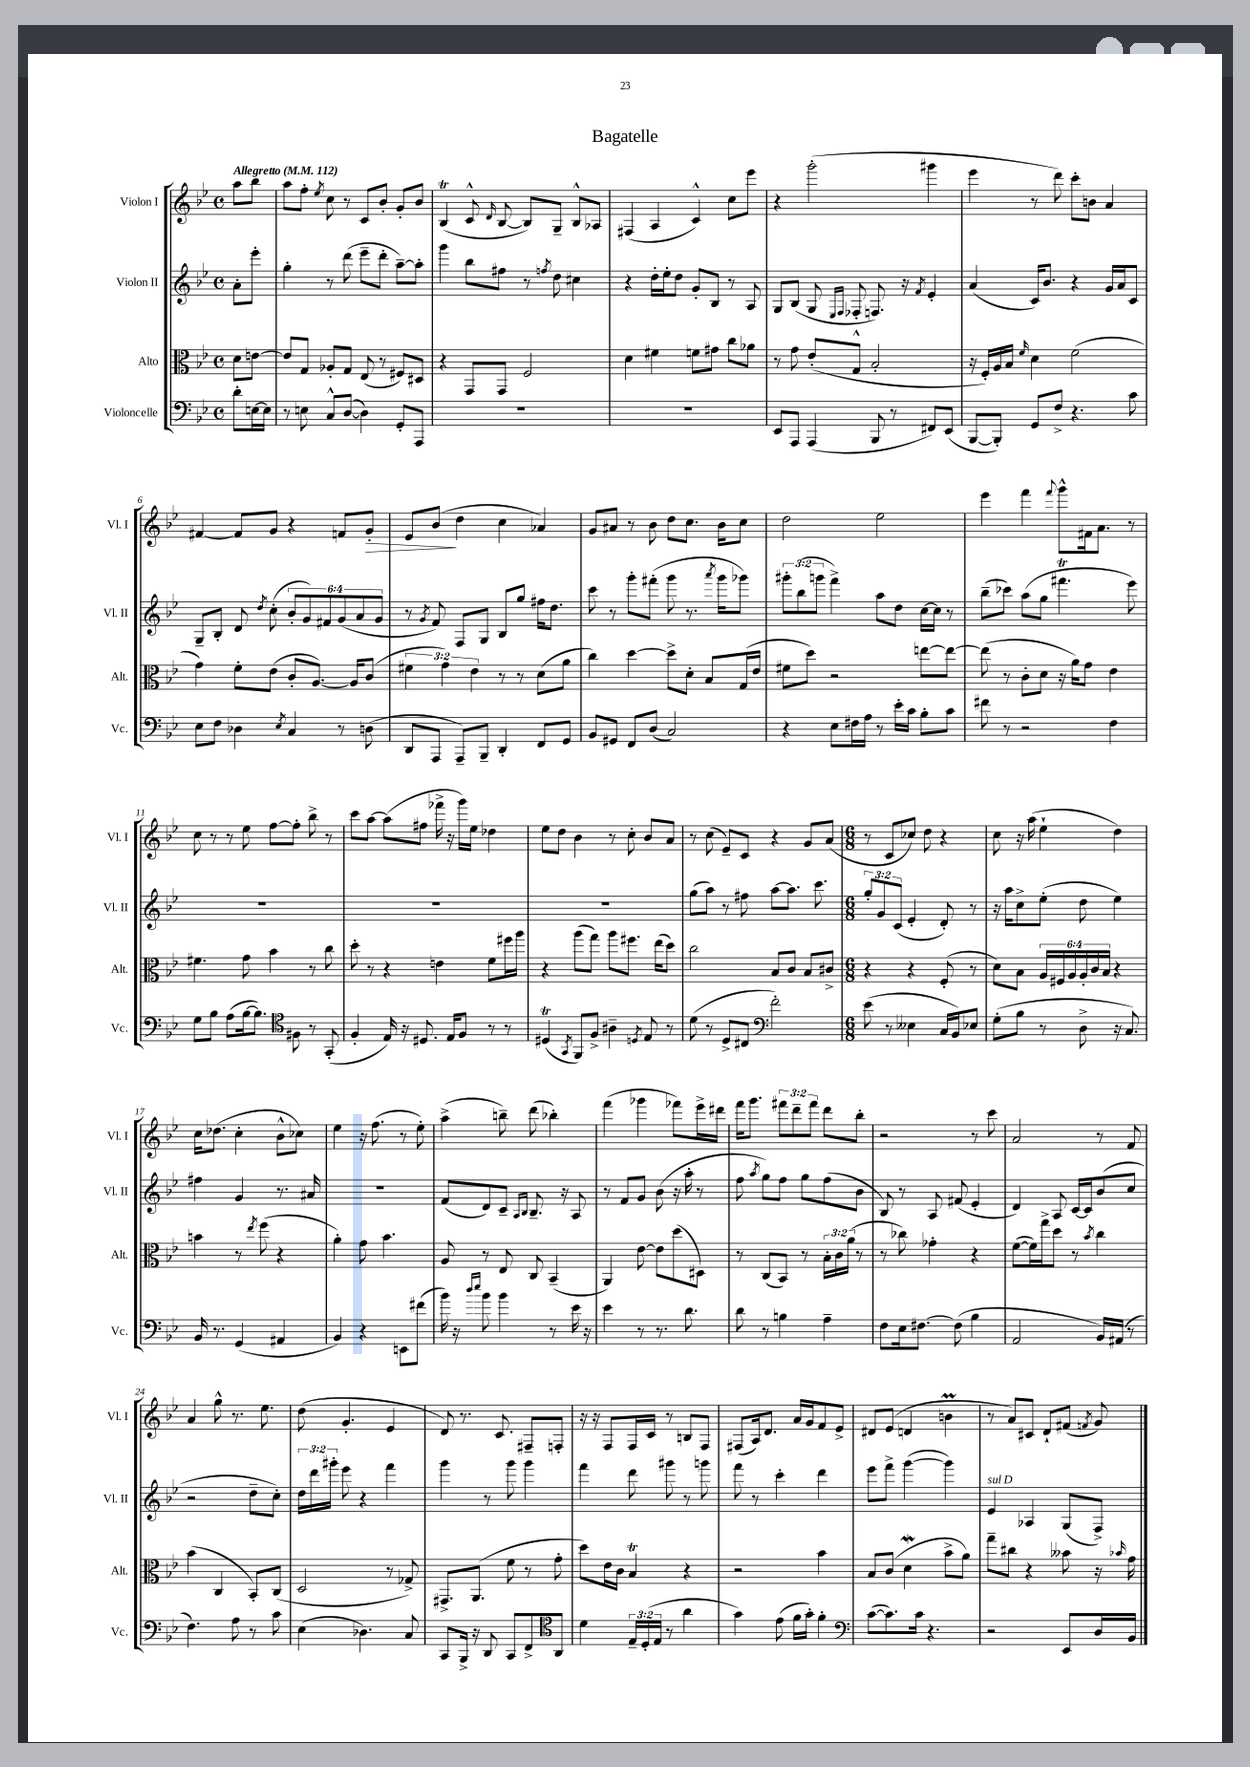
\header { title = "Bagatelle" }
<<
\new StaffGroup <<
\new Staff = "s0" \with { instrumentName = "Violon I" shortInstrumentName = "Vl. I" } {
    \clef treble \key bes \major \defaultTimeSignature \time 4/4 \override Staff.TupletNumber.text = #tuplet-number::calc-fraction-text \partial 4 \tempo "Allegretto" 4 = 112
    \autoBeamOff a''8[ bes''8] |
    a''8[ f''8]-. \acciaccatura { ees''8 } c''8 r8 c'8[ bes'8]-. g'8[-. bes'8] |
    bes4\trill( c'8-^ \grace { d'16 } bes8~ bes8[) g8]-- bes8[-^ aes8] |
    fis4( a4 c'4-^) c''8[ ees'''8] |
    r4 g'''2-.( gis'''4 |
    ees'''4 r8 d'''8) c'''8[-. b'8] a'4 |
    fis'4~ fis'8[ g'8] r4 f'8[ g'8]-.\> |
    ees'8[ bes'8]\!( d''4 c''4 aes'4) |
    g'8[ ais'8] r8 bes'8 d''8[ c''8.] bes'16[ c''8] |
    d''2 ees''2 |
    ees'''4 f'''4 \appoggiatura { f'''8 } g'''8[-^ fis'16 a'8.] r8 |
    c''8 r8 r8 ees''8 f''8[~ f''8]-. bes''8-> r8 |
    c'''8[ a''8]~ a''8[( fis''8] fes'''16-> r16 g'''16[) ees''16] des''4 |
    ees''8[ d''8] bes'4 r8 c''8-. bes'8[ a'8] |
    r8 c''8( ees'8[--) c'8] r4 g'8[ a'8]( |
    \numericTimeSignature \time 6/8 r8 c'8[ ces''8]) d''8 r4 |
    c''8 r16 a''16( ees''4-! d''4) |
    c''16[ des''8.]( c''4-. bes'8[-^ ces''8]) |
    ees''4 r16 f''8.( r8 ees''8-.) |
    a''4->( b''8--) d'''8( bes''4-.) |
    f'''4( ges'''4 fes'''8[) ees'''16-> dis'''16] |
    f'''16[ g'''8.] \tuplet 3/2 { fis'''8[ d'''8-- fis'''8] } d'''8[ bes''8]-. |
    r2 r8 c'''8 |
    a'2 r8 f'8 |
    a'4 g''8-^ r8. ees''8. |
    d''8( g'4.-. ees'4 |
    d'8) r8. c'8. fis8[-- f8]-. |
    r16 r16 f8[ f16 c'16] r8 b8[ f8] |
    fis8[( a16) d'8.] a'16[ g'16 f'8 ees'8]-> |
    dis'8[ ees'8]( d'4 b'4\prall |
    r8 a'8[) cis'8] d'8[-! fis'8]( \acciaccatura { f'8 } g'8) \bar "|." |
}
\new Staff = "s1" \with { instrumentName = "Violon II" shortInstrumentName = "Vl. II" } {
    \clef treble \key bes \major \defaultTimeSignature \time 4/4 \override Staff.TupletNumber.text = #tuplet-number::calc-fraction-text \partial 4
    \autoBeamOff a'8[-. ees'''8]-. |
    g''4-. r8 d'''8( ees'''8[-- d'''8]-. a''8[~--) a''8]-. |
    g'''4 bes''8[ fis''8] r8 \acciaccatura { f''8 } d''8 cis''4 |
    r4 d''16[-. ees''16-. d''8] g'8[-. bes8] r8 a8 |
    g8[ bes8]( g8 \grace { ees16[ f16] } fes8-. f8.) r16 \acciaccatura { f'8 } ees'4-. |
    a'4( c'16[) bes'8.] r4 g'16[ a'16 c'8] |
    g8[-- bes8]-. d'8 \acciaccatura { d''8 } c''8-.( \tuplet 6/4 { bes'8[-. g'8) fis'8 g'8( a'8 g'8] } |
    r8 \acciaccatura { g'8 } f'8) f8[ g8] bes8[ g''8] fis''16[ d''8.] |
    c'''8 r8 g'''8[-. fis'''8]-.( g'''8 r8. \acciaccatura { a'''8 } g'''16[ ges'''8]) |
    \tuplet 3/2 { gis'''8[-. bes''8( g'''8] } f'''4->) a''8[ d''8] c''16[~ c''16] r8 |
    bes''8[--( ces'''8]) a''8[( g''8] fis'''4.\trill ees'''8) |
    R1 |
    R1 |
    R1 |
    g''8[( a''8]) r8 fis''8 a''8[~ a''8.] c'''8. |
    \numericTimeSignature \time 6/8 \tuplet 3/2 { g''8[-. g'8 c'8]( } ees'4-. d'8-.) r8 |
    r16 a''16[ c''8-> ees''8]-.( d''8 ees''4) |
    fis''4 g'4 r8. ais'16 |
    R2. |
    f'8[( d'8) c'8]-- \grace { a16[ bes16] } bes8.-- r16 a8 |
    r8 f'8[ g'8] bes'8( r16 a''16-. r8 |
    f''8 \acciaccatura { a''8 } g''8[) f''8] g''8[ f''8( bes'8] |
    bes8) r8 a8 fis'8( ees'4-. |
    d'4) a8 c'16[~ c'16 bes'8( c''8] |
    r2 d''8[-- c''8]-.) |
    \tuplet 3/2 { d''16[ d'''16 gis'''16]-. } ees'''8 r4 f'''4 |
    g'''4 r8 g'''8 g'''4 |
    f'''4 d'''8 gis'''8 r8 g'''8 |
    f'''8 r8 c'''4-. d'''4 |
    ees'''8[ f'''8]-> g'''4~( g'''4) |
    ees'4^\markup { \italic "sul D" } aes4 g8[( f8]->) \bar "|." |
}
\new Staff = "s2" \with { instrumentName = "Alto" shortInstrumentName = "Alt." } {
    \clef alto \key bes \major \defaultTimeSignature \time 4/4 \override Staff.TupletNumber.text = #tuplet-number::calc-fraction-text \partial 4
    \autoBeamOff d'8[ e'8]~ |
    e'8[ g8] aes8[-. g8] ees8( r8 fis8[) dis8] |
    r4 g,8[ g,8] f2 |
    d'4 fis'4 f'8[ gis'8] c''8[ aes'8] |
    r8 g'8 ees'8[-.( g8]-^ bes2-. |
    r16 f16[-.) a16 bes16] \grace { f'16 } d'4 f'2( |
    g'4) f'8[-. ees'8]( c'8[-. a8.]~) a16[ c'8]( |
    \tuplet 3/2 { fis'4 g'4) ees'4 } r8 r8 d'8[( a'8] |
    c''4) d''4~ d''8[-> d'8]-. bes8[ g16( ees'16] |
    fis'8[ d''8]) r2 e''8[~ e''8]~ |
    e''8( r8 c'8[-. d'8] r16 a'16[) g'8] ees'4 |
    fis'4. g'8 bes'4 r8 c''8 |
    d''8-. r8 r4 e'4 f'8[ fis''16 a''16] |
    r4 a''8[( g''8]) a''8[ fis''8.] ees''16[( d''8]) |
    c''2 bes8[ c'8] bes8[ cis'8]-> |
    \numericTimeSignature \time 6/8 r4 r4 f8-.( r8 |
    d'8[) bes8] \tuplet 6/4 { a16[ fis16 a16 a16-. c'16 bes16] } r4 |
    b'4 r8 \acciaccatura { ees''8 } f''8( r4 |
    a'4-.) g'8 bes'4. |
    a8 r8 ees8 c8 bes,4--( |
    a,4) ees'8~ ees'8[ d''8( dis8]) |
    r8 c8[( bes,8]) r8 \tuplet 3/2 { bes16[-. c'16 a'16]( } r8 |
    r8 ces''8) ges'4-. r4 |
    f'8[~( f'16) g''16-> d''8] r8 \acciaccatura { bes'8 } c''4 |
    bes'4( c4 bes,8[-.) c8]( |
    d2 r8 ges8->) |
    gis,8.[-> a,8.]( f'8 r8 g'8-. |
    d''8[) ees'16 c'16] bes4\trill r4 |
    r2 bes'4 |
    bes8[ c'8]( d'4\mordent bes'8[-> a'8]) |
    g''8[-- cis''8] r4 beses'8 r16 \grace { bes'16 } g'16 \bar "|." |
}
\new Staff = "s3" \with { instrumentName = "Violoncelle" shortInstrumentName = "Vc." } {
    \clef bass \key bes \major \defaultTimeSignature \time 4/4 \override Staff.TupletNumber.text = #tuplet-number::calc-fraction-text \partial 4
    \autoBeamOff d'8[-. e16~ e16] |
    r8 e8 c8[-^ d8]~( d4) g,8[-. a,,8] |
    R1 |
    R1 |
    ees,8[ a,,8] a,,4( bes,,8 r8 fis,8[) ees,8]( |
    bes,,8[~ bes,,8]-.) g,8[ f8]-> r4. c'8 |
    ees8[ f8] des4 \acciaccatura { ees8 } c4 r8 d8( |
    d,8[ a,,8] a,,8[--) bes,,8]-- d,4-. f,8[ g,8] |
    bes,8[ gis,8] f,8[ d8]( c2) |
    r4 ees8[ fis16 a16] r8 ees'16[-. c'16] bes8[-. c'8] |
    fis'8 r8 r2 f4 |
    g8[ bes8] a8[( bes16~ bes8.]) fis8 r8 g,8-.( |
    \clef tenor f4-. ees16) r16 dis8. ees16[ f8] r8 r8 |
    dis4\trill( \acciaccatura { g,8 } f,8[) f8]-> ais4-- \acciaccatura { d8 } ees8 r8 |
    d'8( r8 d8[-> cis8] \clef bass f'2-.) |
    \numericTimeSignature \time 6/8 ees'8( r8 eeses4 c16[ bes,16) ees8] |
    g8[-.( bes8] r8 d8-> r16 c8.) |
    bes,16 r8. g,4( ais,4 |
    bes,4) r4 e,8[ fis'8]( |
    bes'16) r16 \grace { d''16[ ees''16] } bes'8 bes'4 r8 ees'16 r16 |
    ees'4 r8 r8. d'8. |
    d'8 r8 b4 a4-- |
    f8[ ees16 fis8.]~ fis8( bes4 |
    a,2 bes,16[) ais,16]( r8 |
    f4.) a8 r8 c'8 |
    ees4( des4.) c8 |
    c,8[ bes,,16]-> r16 d,8 c,8[ f,8-> a,8] |
    \clef tenor d'4 \tuplet 3/2 { ees16[-- d16-.( ees16] } r8 a'4 |
    g'4) ees'8( f'16[ g'16]-.) f'4-. |
    \clef bass c'8[~( c'8.) c'16] r4. |
    r2 ees,8[ d16 bes,16] \bar "|." |
}
>>
>>
